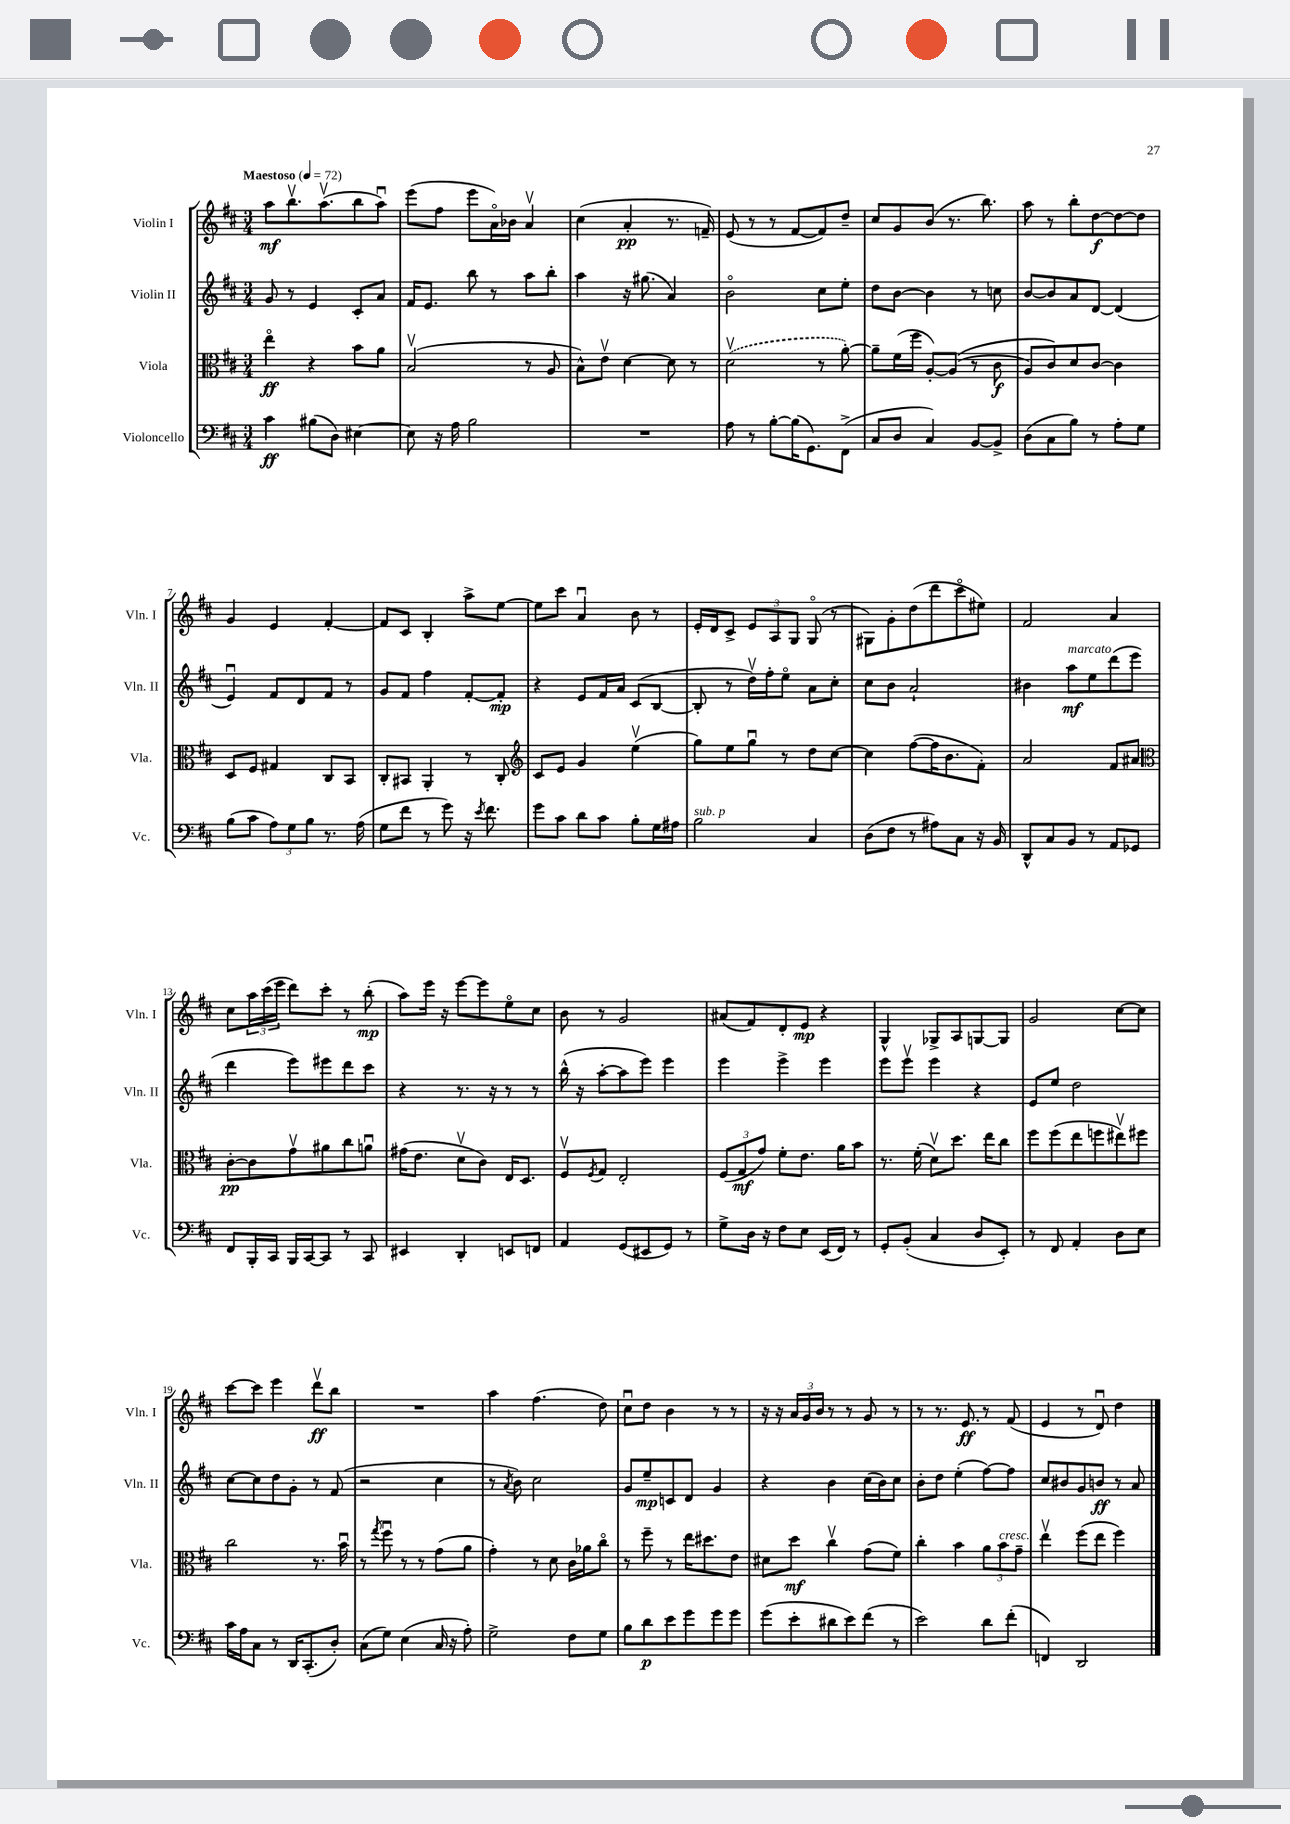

**kern	**dynam	**kern	**dynam	**kern	**dynam	**kern	**dynam
*part4	*part4	*part3	*part3	*part2	*part2	*part1	*part1
*staff4	*staff4	*staff3	*staff3	*staff2	*staff2	*staff1	*staff1
*I"Violoncello	*	*I"Viola	*	*I"Violin II	*	*I"Violin I	*
*I'Vc.	*	*I'Vla.	*	*I'Vln. II	*	*I'Vln. I	*
*clefF4	*	*clefC3	*	*clefG2	*	*clefG2	*
*k[f#c#]	*	*k[f#c#]	*	*k[f#c#]	*	*k[f#c#]	*
*M3/4	*	*M3/4	*	*M3/4	*	*M3/4	*
*MM72	*	*MM72	*	*MM72	*	*MM72	*
=1	=1	=1	=1	=1	=1	=1	=1
!	!	!	!	!	!	!LO:TX:a:B:t=Maestoso	!
4c#\	ff	4ee\	ff	8g/	.	8aa\L	mf
.	.	.	.	8r	.	8.bbv\	.
(8B#X\L	.	4r	.	4e/	.	.	.
.	.	.	.	.	.	(8.aav\	.
8D\J)	.	.	.	.	.	.	.
[4E#X\	.	8b\L	.	8c#'/L	.	8bb\	.
.	.	8a\J	.	8a/J	.	8aau\J)	.
=2	=2	=2	=2	=2	=2	=2	=2
8E#\]	.	(2Bv/	.	16f#/KL	.	(8eee\L	.
.	.	.	.	8.e/J	.	.	.
16r	.	.	.	.	.	8ff#\J	.
16A\	.	.	.	.	.	.	.
2B\	.	.	.	8bb\	.	8eee\L	.
.	.	.	.	8r	.	16a\L)	.
.	.	.	.	.	.	16b-X\JJ	.
.	.	8r	.	8aa\L	.	4av/	.
.	.	8A/	.	8bb'\J	.	.	.
=3	=3	=3	=3	=3	=3	=3	=3
2.r	.	8B^^\L)	.	4aa\	.	(4cc#\	.
.	.	8ev\J	.	.	.	.	.
.	.	[4d\	.	16r	.	4a'/	pp
.	.	.	.	(8.gg#X\	.	.	.
.	.	8d\]	.	4a/)	.	8.r	.
.	.	8r	.	.	.	.	.
.	.	.	.	.	.	16fn~/)	.
=4	=4	=4	=4	=4	=4	=4	=4
8A\	.	(2dv\	.	2b\	.	(8e/	.
8r	.	.	.	.	.	8r	.
[8B'\L	.	.	.	.	.	8r	.
(16B\K]	.	.	.	.	.	[8f#/L	.
8.GG\)	.	.	.	.	.	.	.
.	.	8r	.	8cc#\L	.	8f#/])	.
(8FF#^\J	.	[8a'\)	.	8ee'\J	.	8dd~/J	.
=5	=5	=5	=5	=5	=5	=5	=5
8C#/L	.	8a~\L]	.	8dd\L	.	8cc#/L	.
8D/J	.	(16f#\L	.	[8b\J	.	8g/	.
.	.	16ff#\JJ	.	.	.	.	.
4C#/)	.	[8A'/L)	.	4b\]	.	(8b/J	.
.	.	((8A/J]	.	.	.	8.r	.
[8BB/L	.	8r	.	8r	.	.	.
.	.	.	.	.	.	8.bb\)	.
8BB^/J]	.	8c#\	f	8ccn\	.	.	.
=6	=6	=6	=6	=6	=6	=6	=6
(8D\L	.	8A/L)	.	[8b/L	.	8aa\	.
8C#\	.	8c#/)	.	8b/]	.	8r	.
8B\J)	.	8d/	.	8a/	.	8bb'\L	.
8r	.	[8c#/J	.	[8d/J	.	[8dd\	f
8A'\L	.	4c#\]	.	(4d/]	.	8dd\_	.
8G\J	.	.	.	.	.	8dd\J]	.
!!LO:LB:g=z
=7	=7	=7	=7	=7	=7	=7	=7
(8B\L	.	8D/L	.	4eu/)	.	4g/	.
8c#\J	.	8F#/J	.	.	.	.	.
12A\L)	.	4G#X/	.	8f#/L	.	4e/	.
12G\	.	.	.	.	.	.	.
.	.	.	.	8d/	.	.	.
12B\J	.	.	.	.	.	.	.
8.r	.	8C#/L	.	8f#/J	.	[4f#'/	.
.	.	8BB/J	.	8r	.	.	.
(16A\	.	.	.	.	.	.	.
=8	=8	=8	=8	=8	=8	=8	=8
8G\L	.	8C#'/L	.	8g/L	.	8f#/L]	.
8f#\J	.	8BB#X/J	.	8f#/J	.	8c#/J	.
8r	.	4AA'/	.	4ff#\	.	4B'/	.
8g\)	.	.	.	.	.	.	.
16r	.	8r	.	[8f#'/L	.	8aa^\L	.
8qe/	.	.	.	.	.	.	.
8.f#\	.	.	.	.	.	.	.
.	.	8C#'/	.	8f#'/J]	mp	[8ee\J	.
=9	=9	=9	=9	=9	=9	=9	=9
*	*	*clefG2	*	*	*	*	*
8g\L	.	8c#/L	.	4r	.	8ee\L]	.
8c#\J	.	8e/J	.	.	.	8ccc#\J	.
8d\L	.	4g/	.	8e/L	.	4au/	.
8c#\J	.	.	.	16f#/L	.	.	.
.	.	.	.	16a/JJ	.	.	.
8B'\L	.	(4eev\	.	(8c#/L	.	8b\	.
16G\L	.	.	.	[8B/J	.	8r	.
16A#X\JJ	.	.	.	.	.	.	.
=10	=10	=10	=10	=10	=10	=10	=10
!LO:TX:a:i:t=sub. p	!	!	!	!	!	!	!
2B\	.	8gg\L)	.	8B'/]	.	16e'/LL	.
.	.	.	.	.	.	16d/J	.
.	.	8ee\	.	8r	.	8c#^/J	.
.	.	8ggu\J	.	16ddv\LL)	.	12e/L	.
.	.	.	.	16ff#'\J	.	.	.
.	.	.	.	.	.	12A/	.
.	.	8r	.	8ee\J	.	.	.
.	.	.	.	.	.	12G/J	.
4C#/	.	8dd\L	.	8a\L	.	(8G/	.
.	.	[8cc#\J	.	8cc#'\J	.	8r	.
=11	=11	=11	=11	=11	=11	=11	=11
(8D\L	.	4cc#\]	.	8cc#\L	.	8G#X\L)	.
8F#\J	.	.	.	8b\J	.	8g'\	.
8r	.	([8ff#\L	.	2a`/	.	(8dd\	.
8A#X\L)	.	16ff#\K]	.	.	.	8ddd\	.
.	.	8.b\	.	.	.	.	.
8C#\J	.	.	.	.	.	8ccc#\	.
16r	.	8f#'\J)	.	.	.	8ee#X\J)	.
16BB/	.	.	.	.	.	.	.
=12	=12	=12	=12	=12	=12	=12	=12
8DD^^/L	.	2a/	.	4b#X\	.	2f#/	.
8C#/	.	.	.	.	.	.	.
!	!	!	!	!LO:TX:a:i:t=marcato	!	!	!
8BB/J	.	.	.	8aa\L	mf	.	.
8r	.	.	.	8ee\	.	.	.
8AA/L	.	8f#/L	.	(8ddd\	.	4a/	.
8GG-X/J	.	8a#X/J	.	8eee\J	.	.	.
!!LO:LB:g=z
=13	=13	=13	=13	=13	=13	=13	=13
*	*	*clefC3	*	*	*	*	*
8FF#/L	.	[8c#'\L	pp	4ddd\	.	8cc#\L	.
16BBB'/L	.	8c#\]	.	.	.	24aa\L	.
.	.	.	.	.	.	(24ccc#\	.
16CC#/JJ	.	.	.	.	.	.	.
.	.	.	.	.	.	24eee\JJ	.
16BBB/LL	.	8gv\	.	8eee\L)	.	8ddd\L)	.
[16CC#/J	.	.	.	.	.	.	.
8CC#/J]	.	8a#X\	.	8eee#X\	.	8ccc#'\J	.
8r	.	8cc#\	.	8ddd\	.	8r	.
8CC#/	.	8anu\J	.	8ccc#\J	.	(8bb'\	mp
=14	=14	=14	=14	=14	=14	=14	=14
4EE#X/	.	(16g#X\KL	.	4r	.	8aa\L)	.
.	.	8.e\J	.	.	.	.	.
.	.	.	.	.	.	16eee\Jk	.
.	.	.	.	.	.	16r	.
4DD'/	.	8dv\L	.	8.r	.	[8eee\L	.
.	.	8c#\J)	.	.	.	8eee\]	.
.	.	.	.	16r	.	.	.
8EEn/L	.	16E/KL	.	8r	.	8ee\	.
.	.	8.D/J	.	.	.	.	.
8FFn/J	.	.	.	8r	.	8cc#\J	.
=15	=15	=15	=15	=15	=15	=15	=15
4AA/	.	8F#v/L	.	(16bb^^\	.	8b\	.
.	.	.	.	16r	.	.	.
.	.	8qF#/	.	.	.	.	.
.	.	8G/J	.	[8aa'\L	.	8r	.
(8GG/L	.	2E'/	.	8aa\]	.	2g/	.
8EE#X/	.	.	.	8eee\J)	.	.	.
8GG/J)	.	.	.	4eee\	.	.	.
8r	.	.	.	.	.	.	.
=16	=16	=16	=16	=16	=16	=16	=16
8G^\L	.	(12F#/L	.	4eee\	.	(8a#X/L	.
.	.	12G/	mf	.	.	.	.
16D\Jk	.	.	.	.	.	8f#/)	.
.	.	12g/J)	.	.	.	.	.
16r	.	.	.	.	.	.	.
8F#\L	.	8f#'\L	.	4eee^\	.	8d'/	.
8E\J	.	8.e\J	.	.	.	8e/J	mp
(16EE/LL	.	.	.	4eee\	.	4r	.
16FF#/JJ)	.	16a\KL	.	.	.	.	.
8r	.	8b\J	.	.	.	.	.
=17	=17	=17	=17	=17	=17	=17	=17
8GG'/L	.	8.r	.	8eee\L	.	4G^^/	.
(8BB'/J	.	.	.	8eeev\J	.	.	.
.	.	(16f#'\	.	.	.	.	.
4C#/	.	8dv\L)	.	4eee\	.	8G-X^/L	.
.	.	8.dd\J	.	.	.	8A/	.
8D/L	.	.	.	4r	.	[8Gn/	.
.	.	16ee\KL	.	.	.	.	.
8EE'/J)	.	8cc#\J	.	.	.	8G/J]	.
=18	=18	=18	=18	=18	=18	=18	=18
8r	.	8ff#\L	.	8e/L	.	2g/	.
8FF#/	.	(8ff#\	.	8ee/J	.	.	.
4AA'/	.	8ee\	.	2dd\	.	.	.
.	.	8ffn\	.	.	.	.	.
8D\L	.	8ee#Xv\)	.	.	.	[8cc#\L	.
8E\J	.	8ff#X\J	.	.	.	8cc#\J]	.
!!LO:LB:g=z
=19	=19	=19	=19	=19	=19	=19	=19
16c#\LL	.	2cc#\	.	[8cc#\L	.	[8ccc#\L	.
16A\J	.	.	.	.	.	.	.
8C#\J	.	.	.	8cc#\]	.	8ccc#\J]	.
8r	.	.	.	8dd\	.	4eee\	.
16DD/KL	.	.	.	8g'\J	.	.	.
(8.CC#'/	.	.	.	.	.	.	.
.	.	8.r	.	8r	.	8dddv\L	ff
8D'/J)	.	.	.	(8f#/	.	8bb\J	.
.	.	16bu\	.	.	.	.	.
=20	=20	=20	=20	=20	=20	=20	=20
(8C#\L	.	8r	.	2r	.	2.r	.
.	.	8qgg/	.	.	.	.	.
8G\J)	.	8ff#u\	.	.	.	.	.
(4E\	.	8r	.	.	.	.	.
.	.	8r	.	.	.	.	.
16C#/	.	(8g\L	.	4cc#\	.	.	.
16r	.	.	.	.	.	.	.
8A'\)	.	8a\J	.	.	.	.	.
=21	=21	=21	=21	=21	=21	=21	=21
2G^\	.	4g'\)	.	8r	.	4aa\	.
.	.	.	.	8qa/	.	.	.
.	.	.	.	8b\)	.	.	.
.	.	8r	.	2cc#\	.	(4.ff#\	.
.	.	8d\	.	.	.	.	.
8F#\L	.	16c#\LL	.	.	.	.	.
.	.	16a-X\J	.	.	.	.	.
8G\J	.	8cc#\J	.	.	.	8dd\)	.
=22	=22	=22	=22	=22	=22	=22	=22
8B\L	.	8r	.	8g/L	.	8cc#u\L	.
8d\	p	8ff#~\	.	8ee~/	mp	8dd\J	.
8e\	.	8r	.	8cn/	.	4b\	.
8g\	.	16ee\KL	.	8d/J	.	.	.
.	.	8.dd#X\	.	.	.	.	.
8g\	.	.	.	4g/	.	8r	.
8g\J	.	8e\J	.	.	.	8r	.
=23	=23	=23	=23	=23	=23	=23	=23
(8g\L	.	8d#X\L	.	4r	.	16r	.
.	.	.	.	.	.	16r	.
8e'\	.	8dd\J	mf	.	.	24a/LL	.
.	.	.	.	.	.	24g/	.
.	.	.	.	.	.	24b/JJ	.
8d#X\	.	4cc#v\	.	4b\	.	8r	.
8e\)	.	.	.	.	.	8r	.
(8f#\J	.	(8g\L	.	(16cc#\LL	.	8g/	.
.	.	.	.	16b\J)	.	.	.
8r	.	8f#\J)	.	8cc#\J	.	8r	.
=24	=24	=24	=24	=24	=24	=24	=24
2e\)	.	4cc#'\	.	8b'\L	.	8r	.
.	.	.	.	8dd\J	.	8.r	.
.	.	4b\	.	(4ee'\	.	.	.
.	.	.	.	.	.	8.e/	ff
8d\L	.	12a\L	.	[8ff#\L)	.	8r	.
!	!	!LO:TX:a:i:t=cresc.	!	!	!	!	!
.	.	12b\	.	.	.	.	.
(8f#'\J	.	.	.	8ff#\J]	.	(8f#/	.
.	.	12g~\J	.	.	.	.	.
=25	=25	=25	=25	=25	=25	=25	=25
4FFn/)	.	4eev\	.	8cc#/L	.	4e/	.
.	.	.	.	8b#X/	.	.	.
2DD/	.	(8ff#\L	.	8g/	.	8r	.
.	.	8ee\J	.	8bn/J	ff	8du/)	.
.	.	4ff#\)	.	8r	.	4dd\	.
.	.	.	.	8a/	.	.	.
==	==	==	==	==	==	==	==
*-	*-	*-	*-	*-	*-	*-	*-
